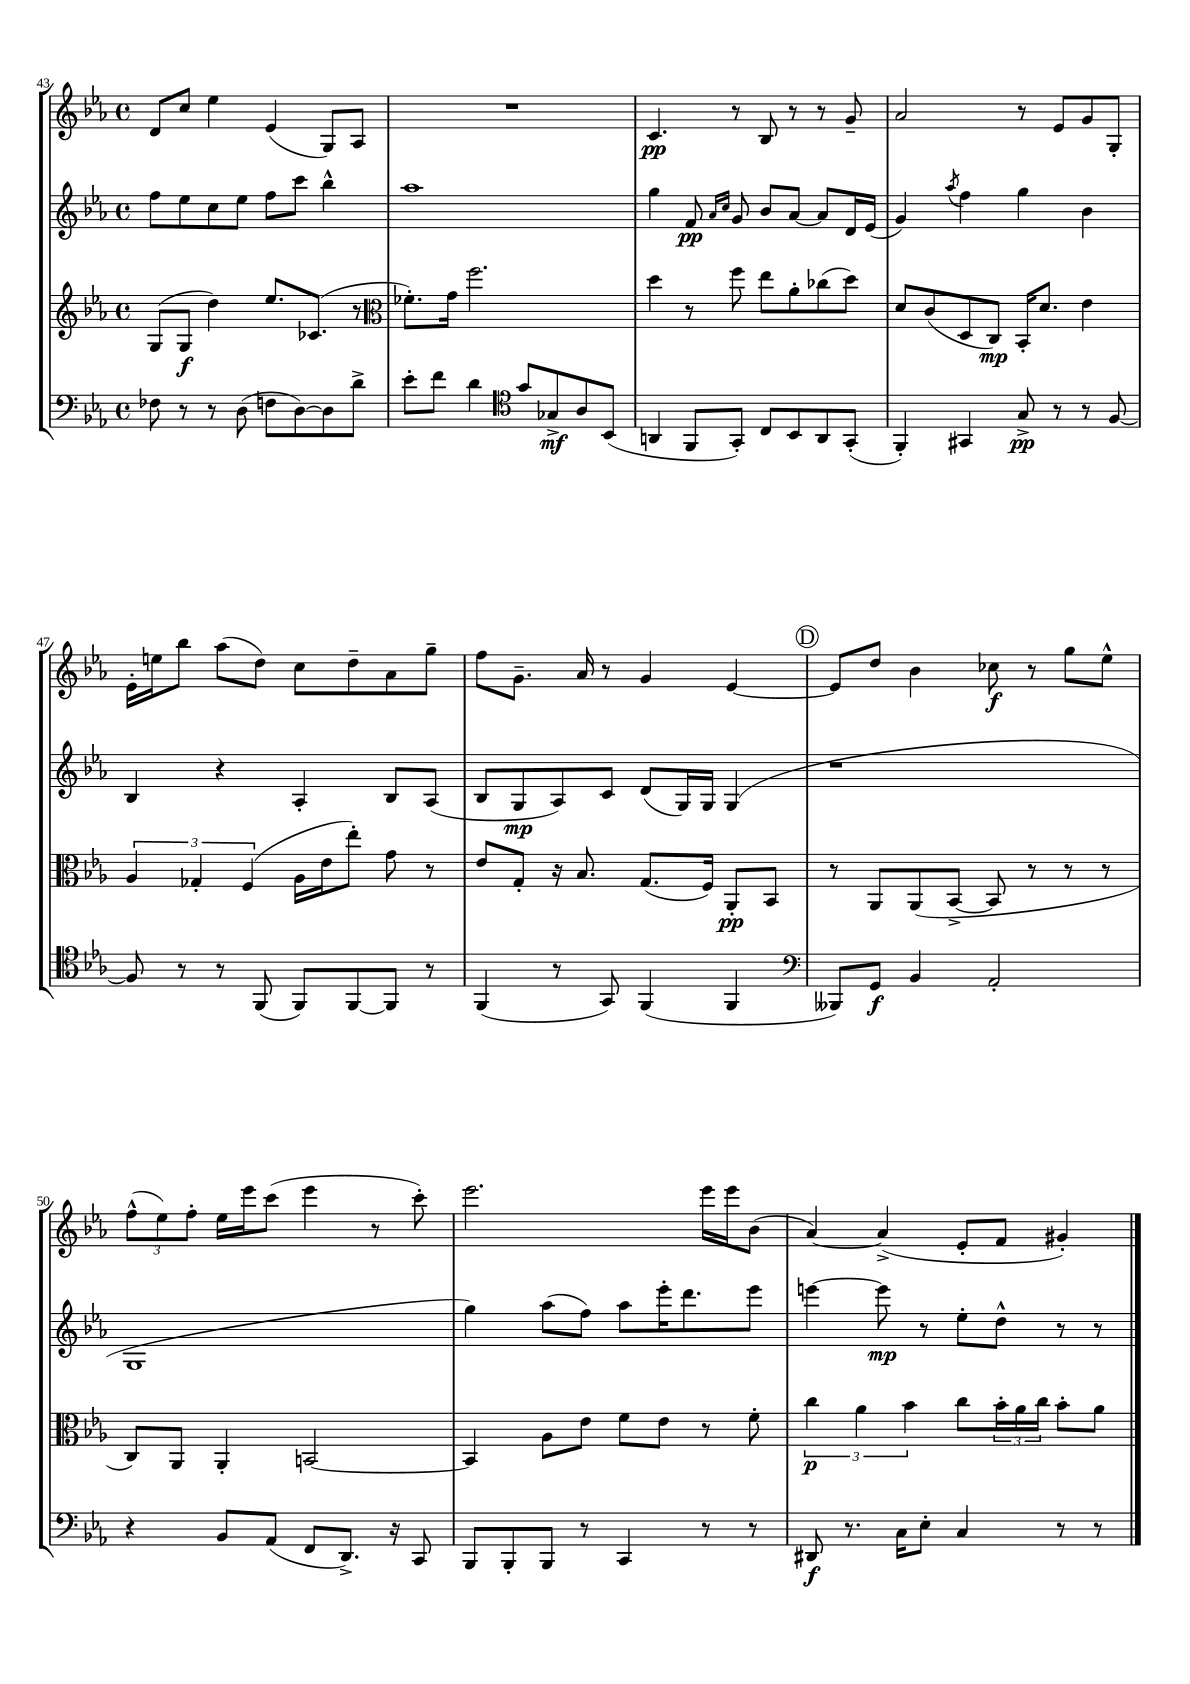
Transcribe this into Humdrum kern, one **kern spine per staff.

**kern	**kern	**kern	**kern
*staff4	*staff3	*staff2	*staff1
*clefF4	*clefG2	*clefG2	*clefG2
*k[b-e-a-]	*k[b-e-a-]	*k[b-e-a-]	*k[b-e-a-]
*M4/4	*M4/4	*M4/4	*M4/4
*met(c)	*met(c)	*met(c)	*met(c)
8F-	(8G	8ff	8d
8r	8G	8ee-	8cc
8r	4dd)	8cc	4ee-
(8D	.	8ee-	.
8F	8.ee-	8ff	(4e-
[8D)	.	8ccc	.
.	(8.c-	.	.
8D]	.	4bb-^^	8G)
8d^	8r	.	8A-
=	=	=	=
*	*clefC3	*	*
8e-'	8.f-')	1aa-	1r
8f	.	.	.
.	16g	.	.
4d	2.ff	.	.
*clefC4	*	*	*
8g	.	.	.
8G-^	.	.	.
8A-	.	.	.
(8BB-	.	.	.
=	=	=	=
4AA	4dd	4gg	4.c
8FF	8r	8f	.
.	.	16qqa-	.
.	.	16qqcc	.
8GG')	8ff	8g	8r
8C	8ee-	8b-	8B-
8BB-	8a-'	[8a-	8r
8AA	(8cc-	8a-]	8r
(8GG'	8dd)	16d	8g~
.	.	(16e-	.
=	=	=	=
4FF')	8d	4g)	2a-
.	(8c	.	.
.	.	8qaa-	.
4GG#	8D	4ff	.
.	8C)	.	.
8G^	16BB-'	4gg	8r
.	8.d	.	.
8r	.	.	8e-
8r	4e-	4b-	8g
[8F	.	.	8G'
=	=	=	=
8F]	6A-	4B-	16e-'
.	.	.	16ee
8r	.	.	8bb-
.	6G-'	.	.
8r	.	4r	(8aa-
.	(6F	.	.
(8FF	.	.	8dd)
8FF)	16A-	4A-'	8cc
.	16e-	.	.
[8FF	8ee-')	.	8dd~
8FF]	8g	8B-	8a-
8r	8r	(8A-	8gg~
=	=	=	=
(4FF	8e-	8B-	8ff
.	8G'	8G	8.g~
8r	16r	8A-)	.
.	8.B-	.	16a-
8GG)	.	8c	8r
(4FF	(8.G	(8d	4g
.	.	16G)	.
.	16F)	16G	.
4FF	8AA-'	(4G	[4e-
.	8BB-	.	.
=	=	=	=
*clefF4	*	*	*
8BBB--)	8r	1r	8e-]
8GG	8AA-	.	8dd
4BB-	(8AA-	.	4b-
.	[8BB-^	.	.
2AA-'	8BB-]	.	8cc-
.	8r	.	8r
.	8r	.	8gg
.	8r	.	8ee-^^
=	=	=	=
4r	8C)	1G	(12ff^^
.	.	.	12ee-)
.	8AA-	.	.
.	.	.	12ff'
8BB-	4AA-'	.	16ee-
.	.	.	16eee-
(8AA-	.	.	(8ccc
8FF	[2BB	.	4eee-
8.DD^)	.	.	.
.	.	.	8r
16r	.	.	.
8CC	.	.	8ccc')
=	=	=	=
8BBB-	4BB]	4gg)	2.eee-
8BBB-'	.	.	.
8BBB-	8A-	(8aa-	.
8r	8e-	8ff)	.
4CC	8f	8aa-	.
.	8e-	16eee-'	.
.	.	8.ddd	.
8r	8r	.	16eee-
.	.	.	16eee-
8r	8f'	8eee-	(8b-
=	=	=	=
8DD#	6cc	[4eee	[4a-)
8.r	.	.	.
.	6a-	.	.
.	.	8eee]	(4a-^]
16C	.	.	.
.	6b-	.	.
8E-'	.	8r	.
4C	8cc	8ee-'	8e-'
.	24b-'	8dd^^	8f
.	24a-	.	.
.	24cc	.	.
8r	8b-'	8r	4g#')
8r	8a-	8r	.
==	==	==	==
*-	*-	*-	*-
